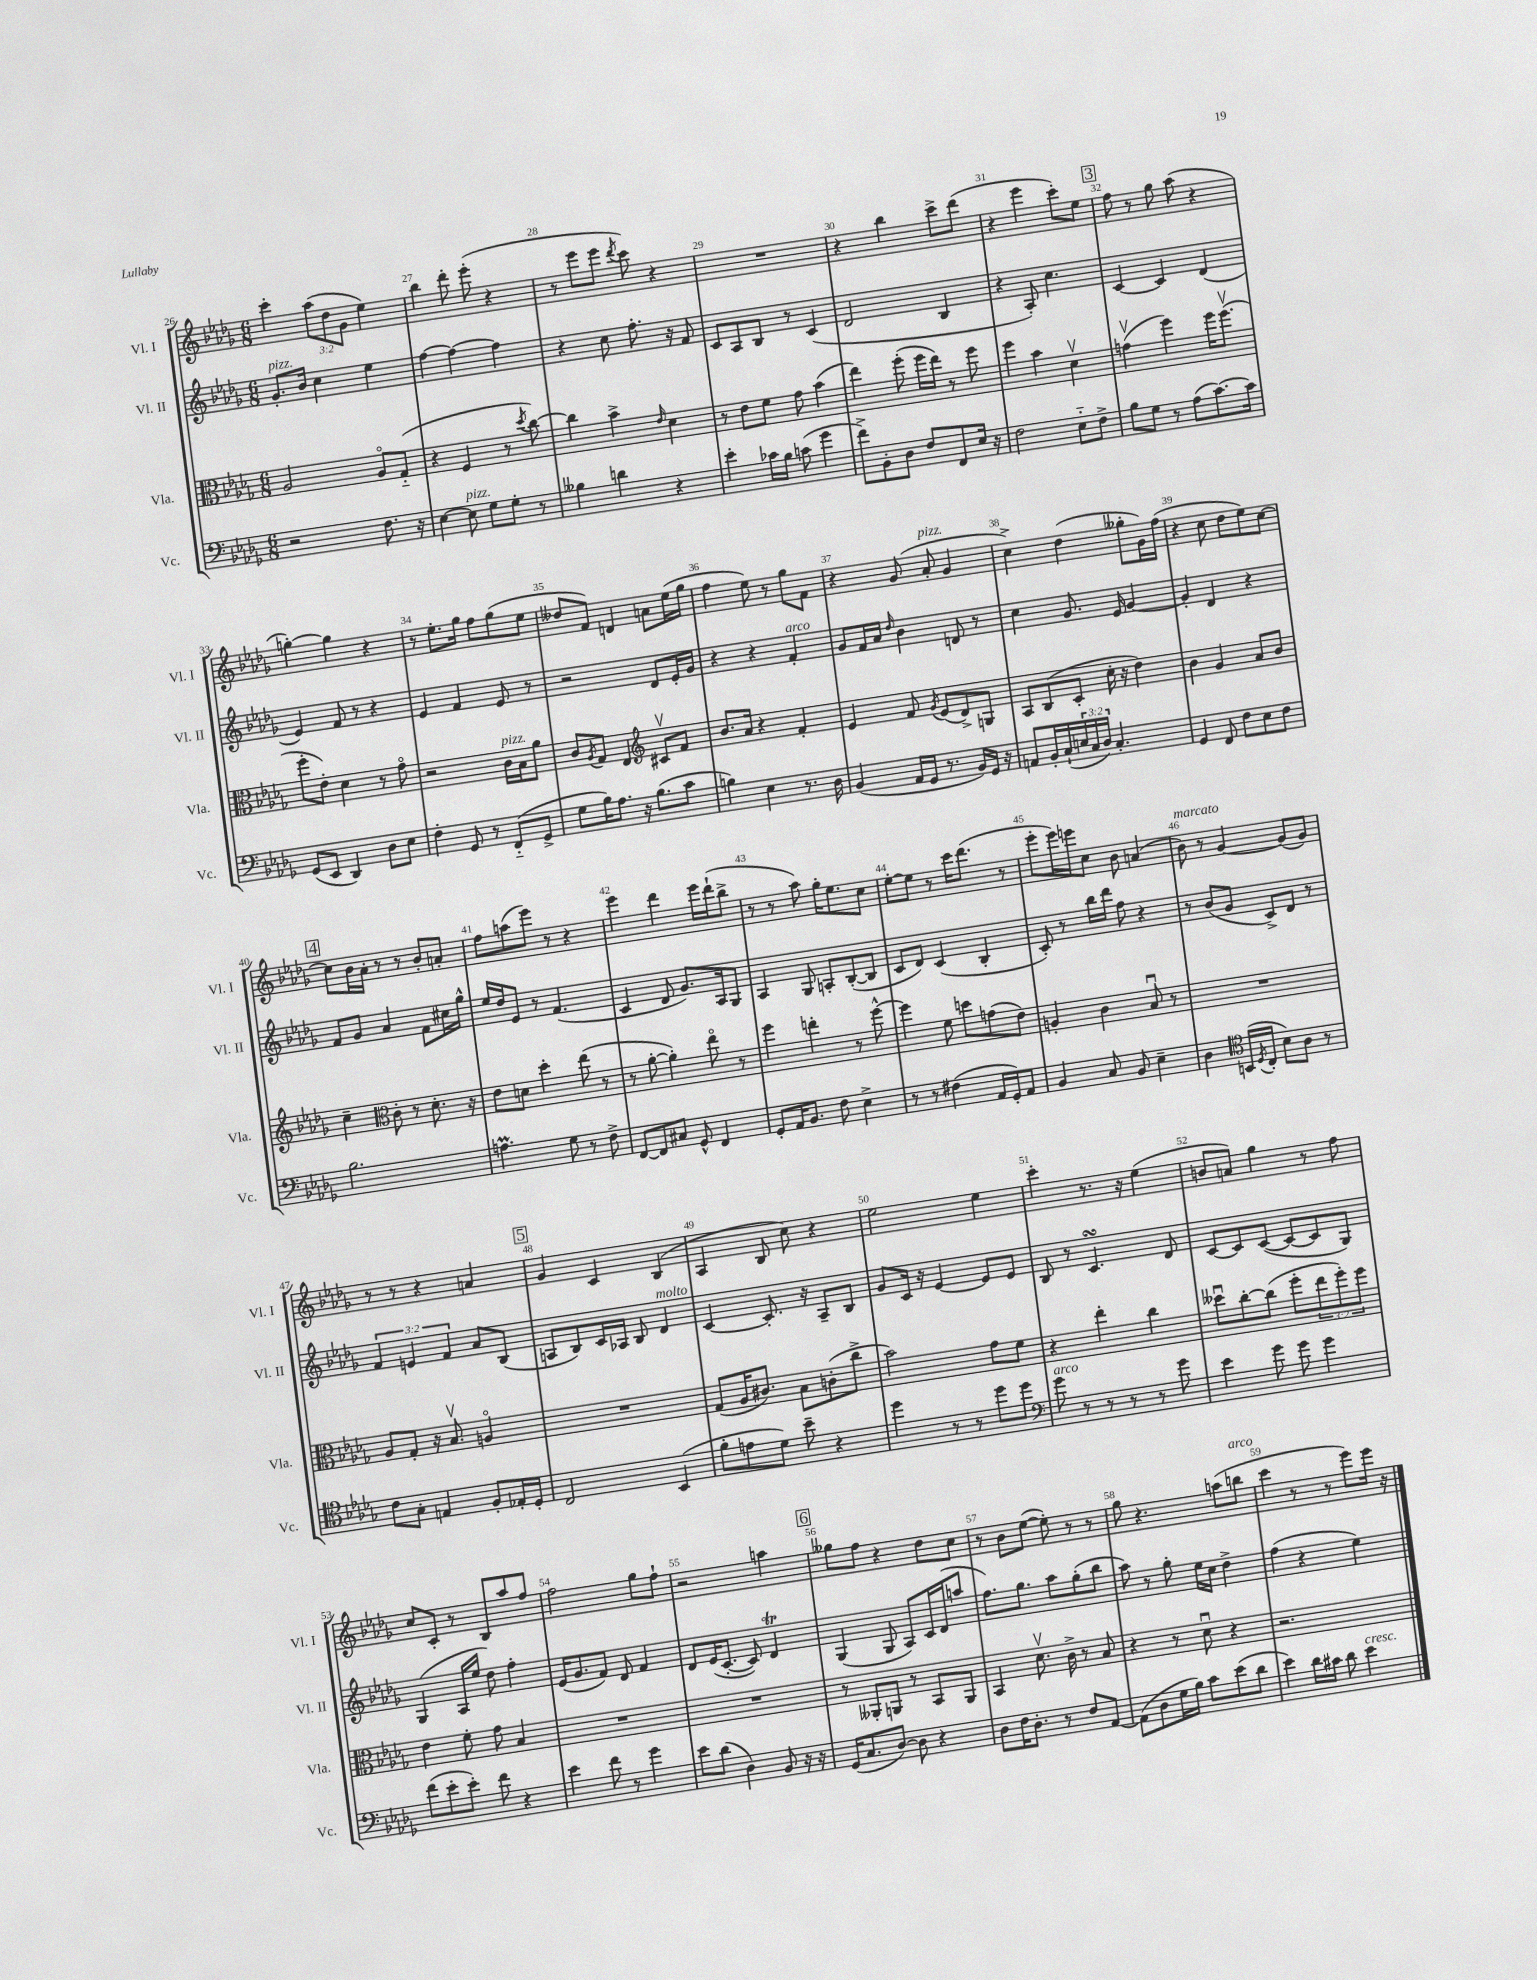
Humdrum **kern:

**kern	**kern	**kern	**kern
*staff4	*staff3	*staff2	*staff1
*clefF4	*clefC3	*clefG2	*clefG2
*k[b-e-a-d-g-]	*k[b-e-a-d-g-]	*k[b-e-a-d-g-]	*k[b-e-a-d-g-]
*M6/8	*M6/8	*M6/8	*M6/8
2r	2A-	8.g-'	4ccc'
.	.	16b-	.
.	.	4cc	(12aa-
.	.	.	12dd-
.	.	.	12g-
8.F	8A-o	4ee-	4ee-)
.	(8G-'~	.	.
16r	.	.	.
=	=	=	=
[4E-	4r	[4ff	4bb-
8E-]	4F	4ff_	8ddd-'
8G-	.	.	(8eee-'
8G-'	8r	4ff]	4r
.	8qdd-	.	.
8r	[8cc)	.	.
=	=	=	=
4B--	4cc]	4r	8r
.	.	.	8eee-
4d	4b-^	8cc	8eee-
.	.	.	8qddd-
.	.	8.ff'	8ccc)
.	16qqe-	.	.
4r	4d-	.	4r
.	.	16r	.
.	.	8f	.
=	=	=	=
4e-'	8r	8c	2.r
.	8e-	8A-	.
16c-	8f	8B-	.
16B-	.	.	.
(8c	8g-	8r	.
4g-	(4b-	(4c	.
=	=	=	=
8f^)	4ee-)	2d-	4r
8BB-'	.	.	.
8D-	(8ff'	.	4bb-
8F	16ff	.	.
.	16ee-)	.	.
8FF	8r	4B-	8ccc^
16E-	8ff	.	(8ddd-
16r	.	.	.
=	=	=	=
2F	4ff	4r	4r
.	4b-	8A-')	4eee-
.	.	4.cc	.
8E-'~	4d-v	.	8ccc')
8F^	.	.	8ee-
=	=	=	=
8B-	(4gv	[4c	8ff
8G-	.	.	8r
8r	4ff)	4c]	8gg-
(8A-	.	.	(8aa-
[8.c)	16ff	(4d-	4r
.	(8.ffv	.	.
16c]	.	.	.
=	=	=	=
(8GG-	8ff'	4e-)	[4gg')
8EE-	8e-')	.	.
4DD-)	4d-	8f	4gg]
.	.	8r	.
8D-	8r	4r	4r
8E-	8g-o	.	.
=	=	=	=
4F'	2r	4e-	8r
.	.	.	8.ee-'
8GG-	.	4f	.
.	.	.	16gg-
8r	.	.	8ff
(8FF'~	16c	8e-	(8gg-
.	16B-	.	.
8GG-^	8a-	8r	8ee-
=	=	=	=
8G-	8c	2r	8dd--
.	8qA-	.	.
16B-)	8G-	.	8f)
8.A-	.	.	.
.	4E-	.	4d
16r	.	.	.
(8.B-	.	.	.
*	*clefG2	*	*
.	8c#v	8d-	8a
8c	8f	16e-'	(16ee-
.	.	16g-	16gg-
=	=	=	=
4B)	8.b-	4r	4ff
.	16a-	.	.
4E-	4r	4r	8ee-)
.	.	.	8r
8.r	4f'	4f'	8gg-
.	.	.	8f
16D-	.	.	.
=	=	=	=
(4BB-	4e-	8g-	4r
.	.	16f	.
.	.	16a-	.
.	.	16qqdd-	.
16AA-	8f	4b-	(8g-
16GG-	.	.	.
.	8qg-	.	.
8.r	(8e-	.	8a-'
.	8d-^)	8d	4g-
16BB-)	.	.	.
16GG-	8G	8r	.
16r	.	.	.
=	=	=	=
8AA	8A-	4cc	4cc^)
16BB-'	(8B-	.	.
(16C`	.	.	.
24E	8c'	8.g-	(4dd-
24C	.	.	.
24D-)	.	.	.
4.C'	16cc'	.	.
.	16r	16e-	.
.	4dd-)	[4g-	8gg--'
.	.	.	16g-)
.	.	.	(16ff
=	=	=	=
4GG-	4b-	4g-']	4r
8FF	4g-	4d-	8cc
8F	.	.	8dd-
8E-	8a-	4r	8ee-)
8F	8b-	.	[8cc
=	=	=	=
2.B-	4cc~	8f	8cc]
.	.	8g-	16b-
.	.	.	16a-'
*	*clefC3	*	*
.	8c'	4a-	8r
.	8r	.	8r
.	8.d-'	8f	8b-'
.	.	16cc#	8a'
.	16r	16gg-^^	.
=	=	=	=
4.A	8e-	16ee-	8ff
.	.	16dd-	.
.	8d	8e-	(8aa
.	4dd-'	8r	8eee-)
8G-	.	(4.f	8r
8r	(8ee-	.	4r
8F^	8r	.	.
=	=	=	=
[8FF	8r	4c	4eee-
8FF]	[8a-'	.	.
8C#	4a-'])	8d-	4ddd-
8GG-^^	.	8.g-)	.
4FF	8ee-o	.	16eee-
.	.	16A-	(16ddd-`
.	8r	8G-	8bb-^
=	=	=	=
8GG-'	4ff	4A-	8r
16AA-	.	.	8r
8.BB-	.	.	.
.	4ee'	8G-	8aa-)
8F	.	8A'	16gg-'
.	.	.	8.ee-
4E-^	8r	([8B-'	.
.	[8ff^^	8B-]	8cc
=	=	=	=
8r	4ff]	8c	[8ee-'
8r	.	8d-)	8ee-]
(4F#	8f	(4c	8r
.	8dd	.	16ccc
.	.	.	(8.ddd-
16AA-	(8g	4B-'	.
16GG-')	.	.	.
8AA-	8e-)	.	8r
=	=	=	=
4BB-	4A'	8c')	8eee-'
.	.	8r	16eee-)
.	.	.	16eee
8C	4c	16bb-	8cc
.	.	16ddd-	.
8BB-	.	8ff	8b-
4E-~	8B-u	4r	(4a
.	8r	.	.
=	=	=	=
4D-	2.r	8r	8b-)
.	.	(8b-	8r
*clefC4	*	*	*
(16BB	.	8g-	[4g-
8qD-	.	.	.
16C'	.	.	.
8B-)	.	8c^)	.
8A-	.	8d-	(8g-]
8r	.	8r	8g-)
=	=	=	=
8c	8A-	6f	8r
8G-'	8G-'	.	8r
.	.	6e	.
4E	16r	.	4r
.	8.B-v	.	.
.	.	6f	.
8F'	4Ao	8a-	4a
16E-'	.	(8B-	.
16D-'	.	.	.
=	=	=	=
2C	2.r	8A	4g-
.	.	8B-)	.
.	.	16c	4c
.	.	16A-	.
.	.	8B-	.
(4BB-	.	4d-	(4B-
=	=	=	=
8f'	(8G-	[4c	4A-
8e	16A-	.	.
.	8.c#)	.	.
8d-)	.	8.c']	8B-
8b-~	8B-	.	8cc)
.	.	16r	.
4r	(8c'	8A-~	4r
.	8cc^	8B-	.
=	=	=	=
4dd-	2b-)	8g-	2ee-
.	.	16c	.
.	.	16r	.
8r	.	[4e-	.
8r	.	.	.
8dd-	8g-	8e-]	4ee-
8dd-	8f	8e-	.
=	=	=	=
*clefF4	*	*	*
8g-	4r	8B-	4ccc'
8r	.	8r	.
8r	4ee-'	4.c	8.r
8r	.	.	.
.	.	.	16r
8r	4cc	.	(4ee-
8g-	.	8d-	.
=	=	=	=
4e-	8dd--u	[8c	8b
.	[8cc'	8c]	8a)
8g-	(8cc]	([8c	4gg-
8g-	8ff'	8c_	.
4g-	12ee-	8c]	8r
.	12ff')	.	.
.	.	8G-)	8ff
.	12ff	.	.
=	=	=	=
(8f	4e-	(4G-	8cc
8e-'	.	.	8c'
8e-')	8f'	16A-	8r
.	.	16ee-	.
8f	8g-	8dd-)	8B-
4r	4B-	4ff'	8aa-
.	.	.	8ff
=	=	=	=
4e-	2.r	(16e-	2ff
.	.	8.g-	.
8f	.	8f)	.
8r	.	8d-	.
4g-	.	4f	8gg-
.	.	.	8ff`
=	=	=	=
8e-	2.r	8d-	2r
(8d-	.	(16e-	.
.	.	[8.c'	.
4D-)	.	.	.
.	.	8c])	.
8BB-	.	4d-	4aa
16r	.	.	.
16r	.	.	.
=	=	=	=
(16GG-	8r	(4G-	8gg--
8.C	.	.	.
.	8AA--'	.	8ff
[8D-)	8AA	8G-	4r
8D-]	8r	8A-)	.
4r	8BB-	16c	8dd-
.	.	(16d-	.
.	8AA	8aa	8cc
=	=	=	=
8D-	4BB-	8.ff)	8r
16F	.	.	8b-
8.D-'	.	8.gg-	.
.	8.d-v	.	([8ee-
8r	.	8aa-	8ee-'])
.	16c^	.	.
8F	8r	(8gg-'	8r
[8AA-	8B-	8bb-	8r
=	=	=	=
(8AA-]	4r	8aa-)	8gg-
8D-	.	8r	4.r
16G-	8r	8gg-'	.
16B-)	.	.	.
8c	8d-u	16ee-	.
.	.	16cc	.
(8e-	4r	4dd-^	(8aa
8d-	.	.	8bb
=	=	=	=
4e-)	2.r	(4ff	4ccc
16d-	.	4r	8r
16c#	.	.	.
8d-	.	.	8r
4e-	.	4ee-)	8eee-)
.	.	.	16eee-
.	.	.	16r
==	==	==	==
*-	*-	*-	*-
